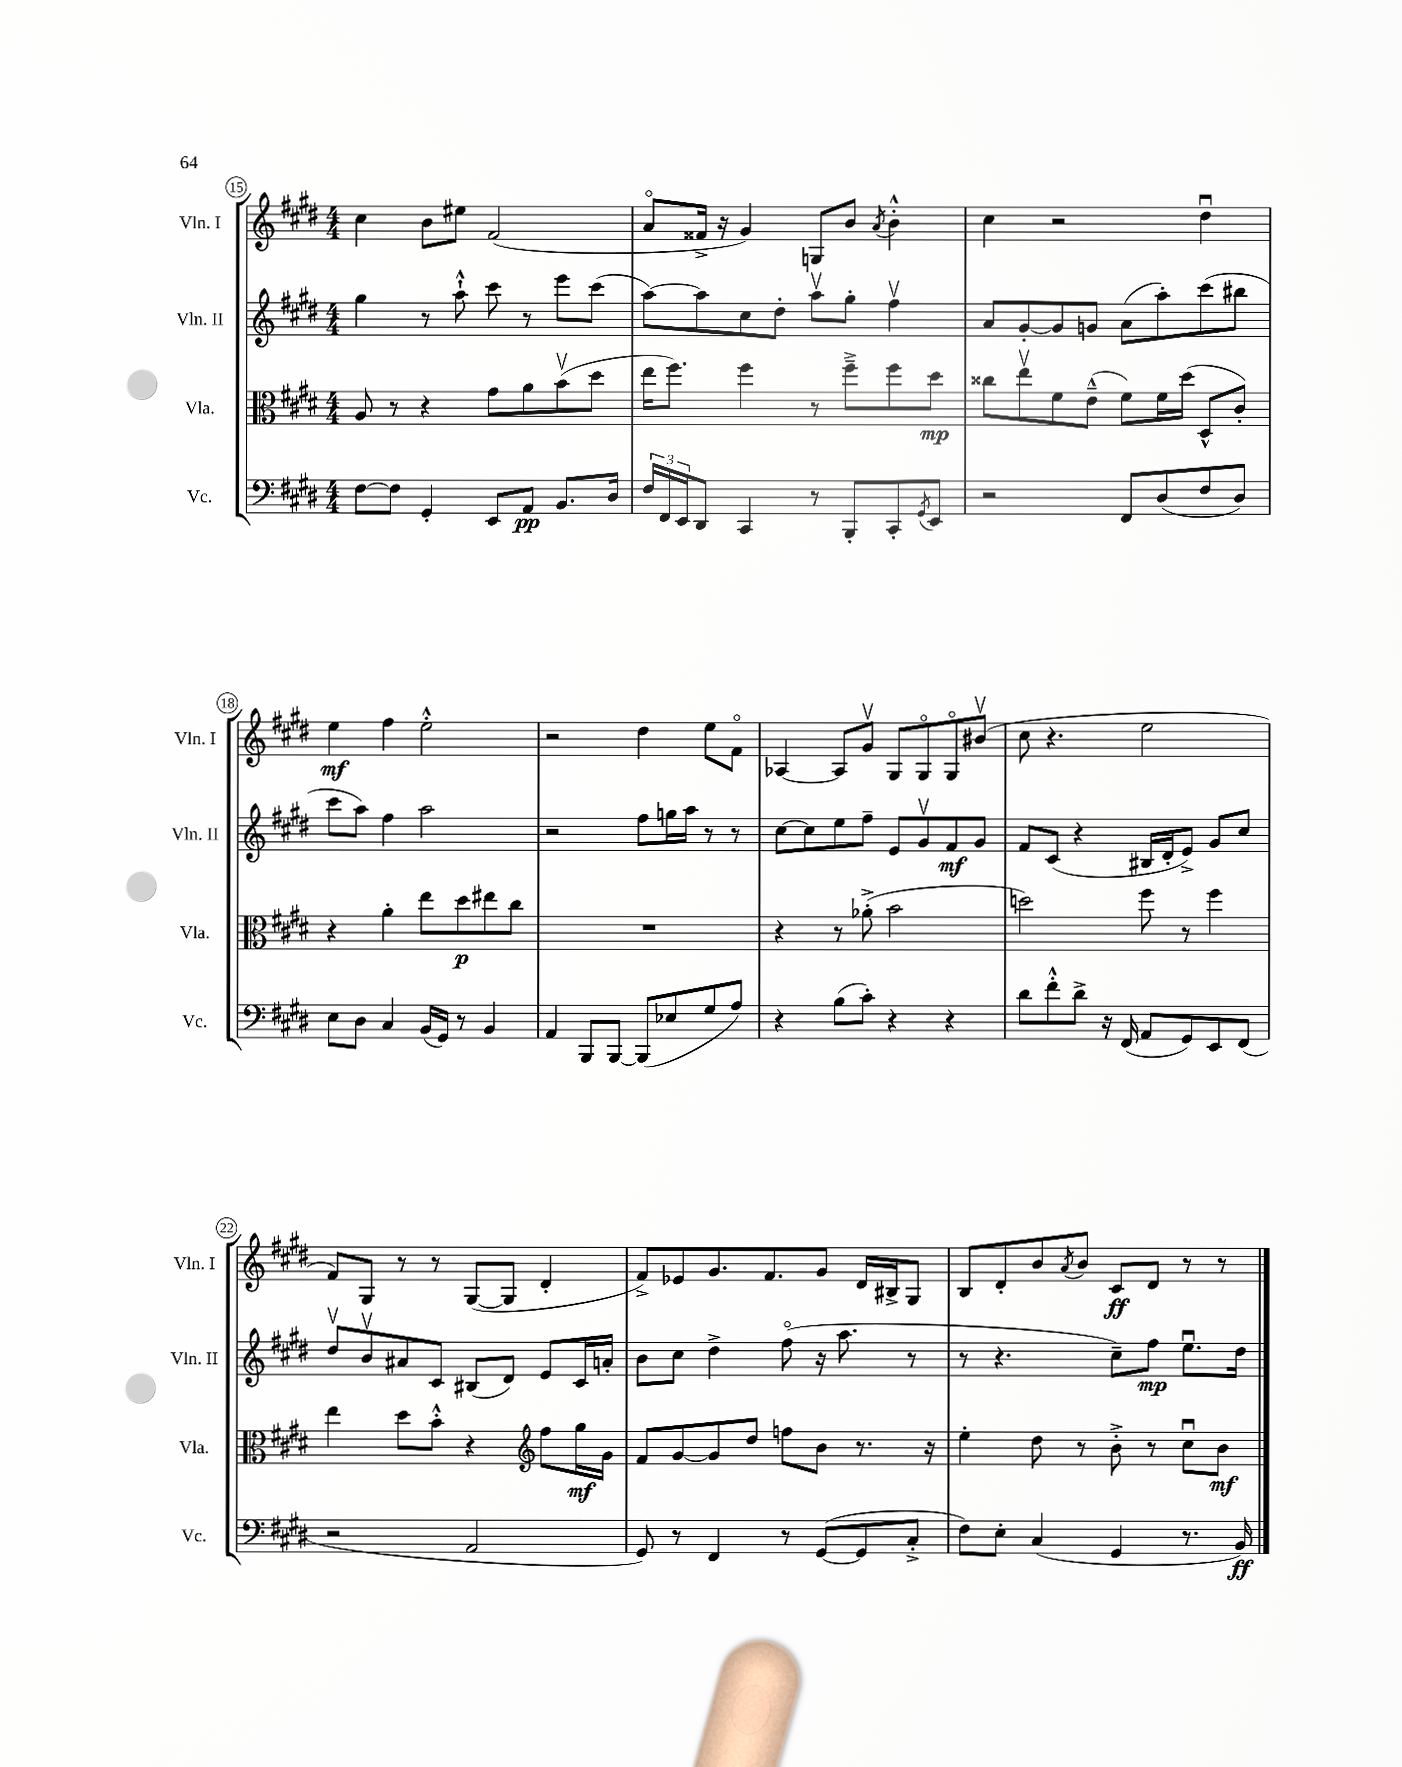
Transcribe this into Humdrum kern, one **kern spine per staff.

**kern	**dynam	**kern	**dynam	**kern	**dynam	**kern	**dynam
*part4	*part4	*part3	*part3	*part2	*part2	*part1	*part1
*staff4	*staff4	*staff3	*staff3	*staff2	*staff2	*staff1	*staff1
*I"Vc.	*	*I"Vla.	*	*I"Vln. II	*	*I"Vln. I	*
*I'Vc.	*	*I'Vla.	*	*I'Vln. II	*	*I'Vln. I	*
*clefF4	*	*clefC3	*	*clefG2	*	*clefG2	*
*k[f#c#g#d#]	*	*k[f#c#g#d#]	*	*k[f#c#g#d#]	*	*k[f#c#g#d#]	*
*M4/4	*	*M4/4	*	*M4/4	*	*M4/4	*
=15	=15	=15	=15	=15	=15	=15	=15
[8F#\L	.	8A/	.	4gg#\	.	4cc#\	.
8F#\J]	.	8r	.	.	.	.	.
4GG#'/	.	4r	.	8r	.	8b\L	.
.	.	.	.	8aa`^^\	.	8ee#X\J	.
8EE/L	.	8g#\L	.	8ccc#\	.	(2f#/	.
8AA/J	pp	8a\	.	8r	.	.	.
8.BB/L	.	(8bv\	.	8eee\L	.	.	.
.	.	8dd#\J	.	(8ccc#\J	.	.	.
16D#/Jk	.	.	.	.	.	.	.
=16	=16	=16	=16	=16	=16	=16	=16
24F#/LL	.	16ee\KL	.	[8aa\L)	.	8a/L	.
24FF#/	.	.	.	.	.	.	.
.	.	8.ff#\J)	.	.	.	.	.
24EE/J	.	.	.	.	.	.	.
8DD#/J	.	.	.	8aa\]	.	16f##X^/Jk	.
.	.	.	.	.	.	16r	.
4CC#/	.	4ff#\	.	8cc#\	.	4g#/)	.
.	.	.	.	8dd#'\J	.	.	.
8r	.	8r	.	8aav\L	.	8Gn/L	.
8BBB'/L	.	8ff#~^\L	.	8gg#'\J	.	8b/J	.
.	.	.	.	.	.	8qa/	.
8CC#'/	.	8ff#\	.	4ff#v\	.	4b'^^\	.
8qGG#/	.	.	.	.	.	.	.
8EE/J	.	8dd#\J	mp	.	.	.	.
=17	=17	=17	=17	=17	=17	=17	=17
2r	.	8cc##X\L	.	8a/L	.	4cc#\	.
.	.	8eev\	.	[8g#'/	.	.	.
.	.	8f#\	.	8g#/]	.	2r	.
.	.	(8e~^^\J	.	8gn/J	.	.	.
8FF#/L	.	8f#\L)	.	(8a\L	.	.	.
(8D#/	.	16f#\L	.	8aa'\)	.	.	.
.	.	(16dd#\JJ	.	.	.	.	.
8F#/	.	8D#^^/L	.	(8ccc#\	.	4dd#u\	.
8D#/J)	.	8c#'/J)	.	8bb#X\J	.	.	.
!!LO:LB:g=z
=18	=18	=18	=18	=18	=18	=18	=18
8E\L	.	4r	.	8ccc#\L	.	4ee\	mf
8D#\J	.	.	.	8aa\J)	.	.	.
4C#/	.	4a'\	.	4ff#\	.	4ff#\	.
(16BB/LL	.	8ee\L	.	2aa\	.	2ee'^^\	.
16GG#/JJ)	.	.	.	.	.	.	.
8r	.	8dd#\	p	.	.	.	.
4BB/	.	8ee#X\	.	.	.	.	.
.	.	8cc#\J	.	.	.	.	.
=19	=19	=19	=19	=19	=19	=19	=19
4AA/	.	1r	.	2r	.	2r	.
8BBB/L	.	.	.	.	.	.	.
[8BBB/J	.	.	.	.	.	.	.
(8BBB/L]	.	.	.	8ff#\L	.	4dd#\	.
8E-X/	.	.	.	16ggn\L	.	.	.
.	.	.	.	16aa\JJ	.	.	.
8G#/	.	.	.	8r	.	8ee\L	.
8A/J)	.	.	.	8r	.	8f#\J	.
=20	=20	=20	=20	=20	=20	=20	=20
4r	.	4r	.	[8cc#\L	.	[4A-X/	.
.	.	.	.	8cc#\]	.	.	.
(8B\L	.	8r	.	8ee\	.	8A-/L]	.
8c#'\J)	.	(8a-X'^\	.	8ff#~\J	.	8g#v/J	.
4r	.	2b\	.	8e/L	.	8G#/L	.
.	.	.	.	8g#v/	.	8G#/	.
4r	.	.	.	8f#/	mf	8G#/	.
.	.	.	.	8g#/J	.	(8b#Xv/J	.
=21	=21	=21	=21	=21	=21	=21	=21
8d#\L	.	2ddn\)	.	8f#/L	.	8cc#\	.
8f#'^^\	.	.	.	(8c#/J	.	4.r	.
8d#^\J	.	.	.	4r	.	.	.
16r	.	.	.	.	.	.	.
(16FF#/	.	.	.	.	.	.	.
8AA/L	.	8ff#\	.	16B#X/LL	.	2ee\	.
.	.	.	.	16d#'/J	.	.	.
8GG#/)	.	8r	.	8e^/J)	.	.	.
8EE/	.	4ff#\	.	8g#/L	.	.	.
(8FF#/J	.	.	.	8cc#/J	.	.	.
!!LO:LB:g=z
=22	=22	=22	=22	=22	=22	=22	=22
2r	.	4ee\	.	8dd#v/L	.	8f#/L)	.
.	.	.	.	8bv/	.	8G#/J	.
.	.	8dd#\L	.	8a#X/	.	8r	.
.	.	8b'^^\J	.	8c#/J	.	8r	.
2AA/	.	4r	.	(8B#X/L	.	([8G#/L	.
.	.	.	.	8d#/J)	.	8G#/J]	.
*	*	*clefG2	*	*	*	*	*
.	.	8ff#\L	.	8e/L	.	4d#'/	.
.	.	16gg#\L	mf	16c#/L	.	.	.
.	.	16g#\JJ	.	16an'/JJ	.	.	.
=23	=23	=23	=23	=23	=23	=23	=23
8GG#/)	.	8f#/L	.	8b\L	.	8f#^/L)	.
8r	.	[8g#/	.	8cc#\J	.	8e-X/	.
4FF#/	.	8g#/]	.	4dd#^\	.	8.g#/	.
.	.	8dd#/J	.	.	.	.	.
.	.	.	.	.	.	8.f#/	.
8r	.	8ffn\L	.	(8ff#\	.	.	.
([8GG#/L	.	8b\J	.	16r	.	8g#/J	.
.	.	.	.	8.aa\	.	.	.
8GG#/]	.	8.r	.	.	.	16d#/LL	.
.	.	.	.	.	.	16B#X^/J	.
8C#'^/J	.	.	.	8r	.	8G#/J	.
.	.	16r	.	.	.	.	.
=24	=24	=24	=24	=24	=24	=24	=24
8F#\L)	.	4ee'\	.	8r	.	8B/L	.
8E'\J	.	.	.	4.r	.	8d#'/	.
(4C#/	.	8dd#\	.	.	.	8b/	.
.	.	.	.	.	.	8qa/	.
.	.	8r	.	.	.	8b/J	.
4GG#/	.	8b'^\	.	8cc#~\L)	.	8c#/L	ff
.	.	8r	.	8ff#\J	mp	8d#/J	.
8.r	.	8cc#u\L	.	8.eeu\L	.	8r	.
.	.	8b\J	mf	.	.	8r	.
16BB/)	ff	.	.	16dd#\Jk	.	.	.
==	==	==	==	==	==	==	==
*-	*-	*-	*-	*-	*-	*-	*-
